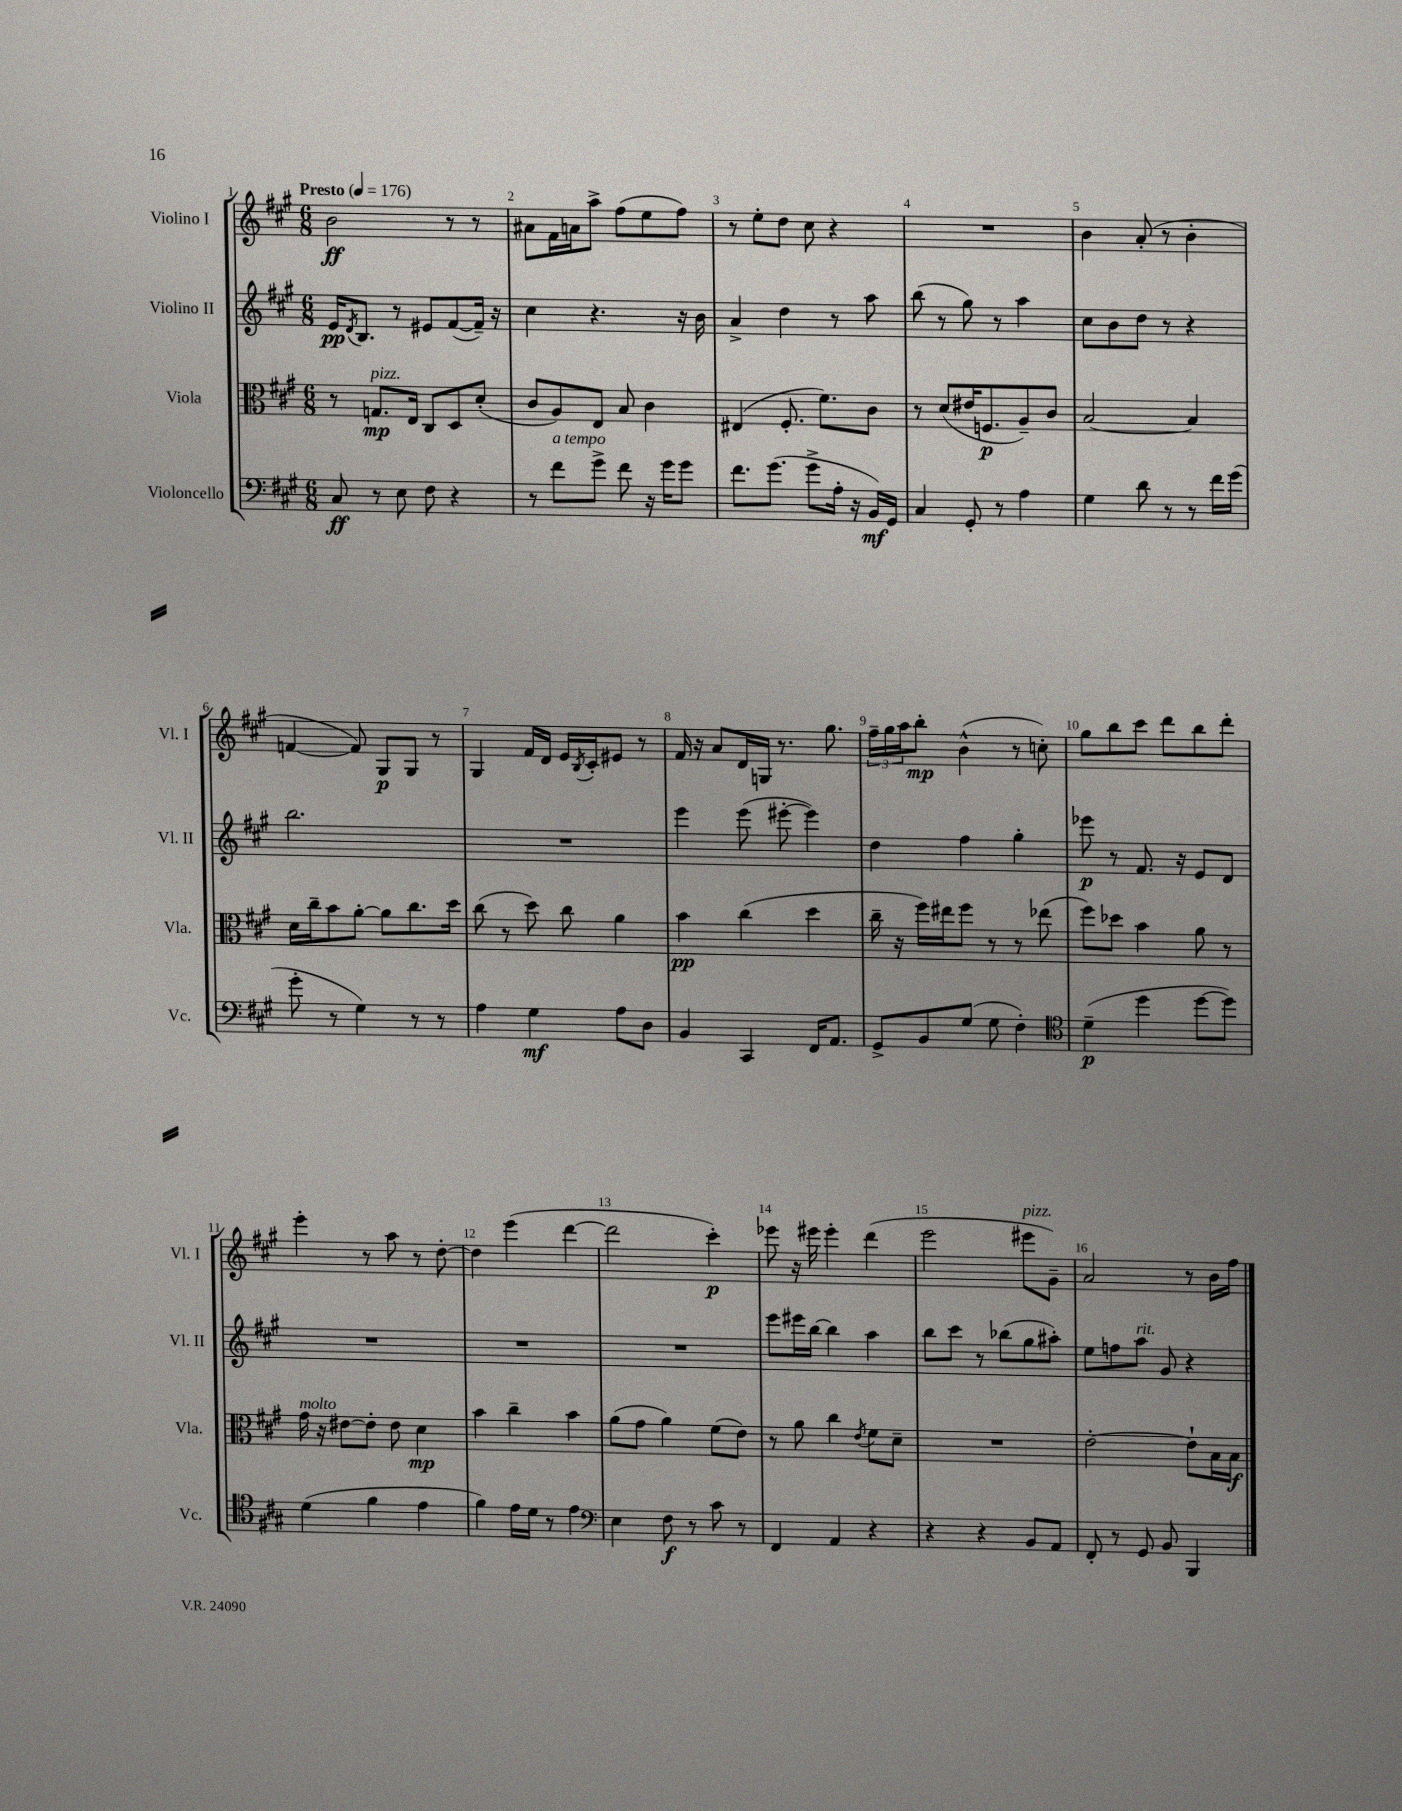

**kern	**dynam	**kern	**dynam	**kern	**dynam	**kern	**dynam
*part4	*part4	*part3	*part3	*part2	*part2	*part1	*part1
*staff4	*staff4	*staff3	*staff3	*staff2	*staff2	*staff1	*staff1
*I"Violoncello	*	*I"Viola	*	*I"Violino II	*	*I"Violino I	*
*I'Vc.	*	*I'Vla.	*	*I'Vl. II	*	*I'Vl. I	*
*clefF4	*	*clefC3	*	*clefG2	*	*clefG2	*
*k[f#c#g#]	*	*k[f#c#g#]	*	*k[f#c#g#]	*	*k[f#c#g#]	*
*M6/8	*	*M6/8	*	*M6/8	*	*M6/8	*
*MM176	*	*MM176	*	*MM176	*	*MM176	*
=1	=1	=1	=1	=1	=1	=1	=1
!	!	!	!	!	!	!LO:TX:a:B:t=Presto	!
8C#/	ff	8r	.	16e/KL	pp	2b\	ff
.	.	.	.	8qd/	.	.	.
.	.	.	.	8.B/J	.	.	.
!	!	!LO:TX:a:i:t=pizz.	!	!	!	!	!
8r	.	8.Gn/L	mp	.	.	.	.
8E\	.	.	.	8r	.	.	.
.	.	16E/Jk	.	.	.	.	.
8F#\	.	8C#/L	.	8e#X/L	.	.	.
4r	.	8D/	.	([8f#/	.	8r	.
.	.	(8d'/J	.	16f#~/Jk])	.	8r	.
.	.	.	.	16r	.	.	.
=2	=2	=2	=2	=2	=2	=2	=2
8r	.	8c#/L	.	4cc#\	.	8a#X\L	.
!LO:TX:a:i:t=a tempo	!	!	!	!	!	!	!
8f#\L	.	8A/)	.	.	.	16f#\L	.
.	.	.	.	.	.	16an\J	.
8g#^\J	.	8E/J	.	4.r	.	8aa^\J	.
8f#\	.	8B/	.	.	.	(8ff#\L	.
16r	.	4c#\	.	.	.	8ee\	.
16g#\KL	.	.	.	.	.	.	.
8g#\J	.	.	.	16r	.	8ff#\J)	.
.	.	.	.	16b\	.	.	.
=3	=3	=3	=3	=3	=3	=3	=3
8.f#\L	.	(4E#X/	.	4a^/	.	8r	.
.	.	.	.	.	.	8ee'\L	.
(8.g#\J	.	.	.	.	.	.	.
.	.	8.F#'/	.	4dd\	.	8dd\J	.
8g#^\L	.	.	.	.	.	8cc#\	.
.	.	8.f#\L)	.	.	.	.	.
16A'\Jk	.	.	.	8r	.	4r	.
16r	.	.	.	.	.	.	.
16BB/LL)	mf	8c#\J	.	8aa\	.	.	.
16GG#/JJ	.	.	.	.	.	.	.
=4	=4	=4	=4	=4	=4	=4	=4
4C#/	.	8r	.	(8bb\	.	2.r	.
.	.	(8d/L	.	8r	.	.	.
8GG#'/	.	16e#X/K	.	8gg#\)	.	.	.
.	.	8.Fn/	p	.	.	.	.
8r	.	.	.	8r	.	.	.
4A\	.	8A~/)	.	4aa\	.	.	.
.	.	8c#/J	.	.	.	.	.
=5	=5	=5	=5	=5	=5	=5	=5
4G#\	.	[2B/	.	8cc#\L	.	4b\	.
.	.	.	.	8b\	.	.	.
8d\	.	.	.	8dd\J	.	(8a'/	.
8r	.	.	.	8r	.	8r	.
8r	.	4B/]	.	4r	.	4b'\	.
16f#\LL	.	.	.	.	.	.	.
(16g#\JJ	.	.	.	.	.	.	.
!!LO:LB:g=z
=6	=6	=6	=6	=6	=6	=6	=6
8g#'\	.	16d\LL	.	2.bb\	.	[4fn/	.
.	.	16cc#~\J	.	.	.	.	.
8r	.	8b\	.	.	.	.	.
4G#\)	.	[8a'\J	.	.	.	8f/])	.
.	.	8a\L]	.	.	.	8G#/L	p
8r	.	8.cc#\	.	.	.	8G#/J	.
8r	.	.	.	.	.	8r	.
.	.	16dd\Jk	.	.	.	.	.
=7	=7	=7	=7	=7	=7	=7	=7
4A\	.	(8cc#\	.	2.r	.	4G#/	.
.	.	8r	.	.	.	.	.
4G#\	mf	8dd\)	.	.	.	16f#/LL	.
.	.	.	.	.	.	16d/JJ	.
.	.	8cc#\	.	.	.	16e/LL	.
.	.	.	.	.	.	8qB/	.
.	.	.	.	.	.	16c#'/J	.
8A\L	.	4a\	.	.	.	8e#X/J	.
8D\J	.	.	.	.	.	8r	.
=8	=8	=8	=8	=8	=8	=8	=8
4BB/	.	4b\	pp	4eee\	.	16f#/	.
.	.	.	.	.	.	16r	.
.	.	.	.	.	.	8a/L	.
4CC#/	.	(4cc#\	.	(8eee\	.	16d/L	.
.	.	.	.	.	.	16Gn/JJ	.
.	.	.	.	[8eee#X'\	.	8.r	.
16FF#/KL	.	4dd\	.	4eee#\])	.	.	.
8.AA/J	.	.	.	.	.	8.gg#\	.
=9	=9	=9	=9	=9	=9	=9	=9
8GG#^/L	.	16cc#~\	.	4dd\	.	24ff#~\LL	.
.	.	.	.	.	.	24gg#\	.
.	.	16r	.	.	.	.	.
.	.	.	.	.	.	24aa\J	.
8BB/	.	16ff#\LL)	.	.	.	8bb'\J	mp
.	.	16ee#X\J	.	.	.	.	.
(8G#/J	.	8ff#\J	.	4ff#\	.	(4b^^\	.
8G#\	.	8r	.	.	.	.	.
4F#'\)	.	8r	.	4gg#'\	.	8r	.
.	.	(8ee-X\	.	.	.	8ccn'\)	.
=10	=10	=10	=10	=10	=10	=10	=10
*clefC4	*	*	*	*	*	*	*
(4d~\	p	8ff#\L)	.	8eee-X\	p	8gg#\L	.
.	.	8dd-X\J	.	8r	.	8bb\	.
4dd\	.	4b\	.	8.f#/	.	8ccc#\J	.
.	.	.	.	.	.	8ddd\L	.
.	.	.	.	16r	.	.	.
[8dd\L	.	8a\	.	8e/L	.	8bb\	.
8dd\J])	.	8r	.	8d/J	.	8ddd'\J	.
!!LO:LB:g=z
=11	=11	=11	=11	=11	=11	=11	=11
!	!	!LO:TX:a:i:t=molto	!	!	!	!	!
(4d\	.	16g#\	.	2.r	.	4eee'\	.
.	.	16r	.	.	.	.	.
.	.	[8e#X\L	.	.	.	.	.
4f#\	.	8e#'\J]	.	.	.	8r	.
.	.	8e#\	.	.	.	8aa\	.
4e\	.	4d\	mp	.	.	8r	.
.	.	.	.	.	.	[8dd'\	.
=12	=12	=12	=12	=12	=12	=12	=12
4f#\)	.	4b\	.	2.r	.	4dd\]	.
16e\LL	.	4cc#~\	.	.	.	(4eee\	.
16d\JJ	.	.	.	.	.	.	.
8r	.	.	.	.	.	.	.
4e\	.	4b\	.	.	.	[4ddd\	.
=13	=13	=13	=13	=13	=13	=13	=13
*clefF4	*	*	*	*	*	*	*
4E\	.	(8a\L	.	2.r	.	2ddd\]	.
.	.	8g#\J	.	.	.	.	.
8F#\	f	4a\)	.	.	.	.	.
8r	.	.	.	.	.	.	.
8c#\	.	(8f#\L	.	.	.	4ccc#'\)	p
8r	.	8e\J)	.	.	.	.	.
=14	=14	=14	=14	=14	=14	=14	=14
4FF#/	.	8r	.	8eee\L	.	8eee-X\	.
.	.	8a\	.	16eee#X\L	.	16r	.
.	.	.	.	[16bb\JJ	.	16eee#X\	.
4AA/	.	4cc#\	.	4bb\]	.	4eee#'\	.
.	.	8qe/	.	.	.	.	.
4r	.	8f#\L	.	4aa\	.	(4ddd\	.
.	.	8d~\J	.	.	.	.	.
=15	=15	=15	=15	=15	=15	=15	=15
4r	.	2.r	.	8bb\L	.	2eee\	.
.	.	.	.	8ccc#\J	.	.	.
4r	.	.	.	8r	.	.	.
.	.	.	.	(8bb-X\L	.	.	.
!	!	!	!	!	!	!LO:TX:a:i:t=pizz.	!
8BB/L	.	.	.	8gg#\	.	8eee#X\L	.
8AA/J	.	.	.	8aa#X'\J)	.	8g#~\J)	.
=16	=16	=16	=16	=16	=16	=16	=16
8FF#'/	.	[2e'\	.	8ee\L	.	2a/	.
8r	.	.	.	8ffn\	.	.	.
!	!	!	!	!LO:TX:a:i:t=rit.	!	!	!
8GG#/	.	.	.	8aa\J	.	.	.
8BB/	.	.	.	8g#/	.	.	.
4BBB/	.	8e`\L]	.	4r	.	8r	.
.	.	16B\L	.	.	.	16b\LL	.
.	.	16B\JJ	f	.	.	16ff#\JJ	.
==	==	==	==	==	==	==	==
*-	*-	*-	*-	*-	*-	*-	*-
